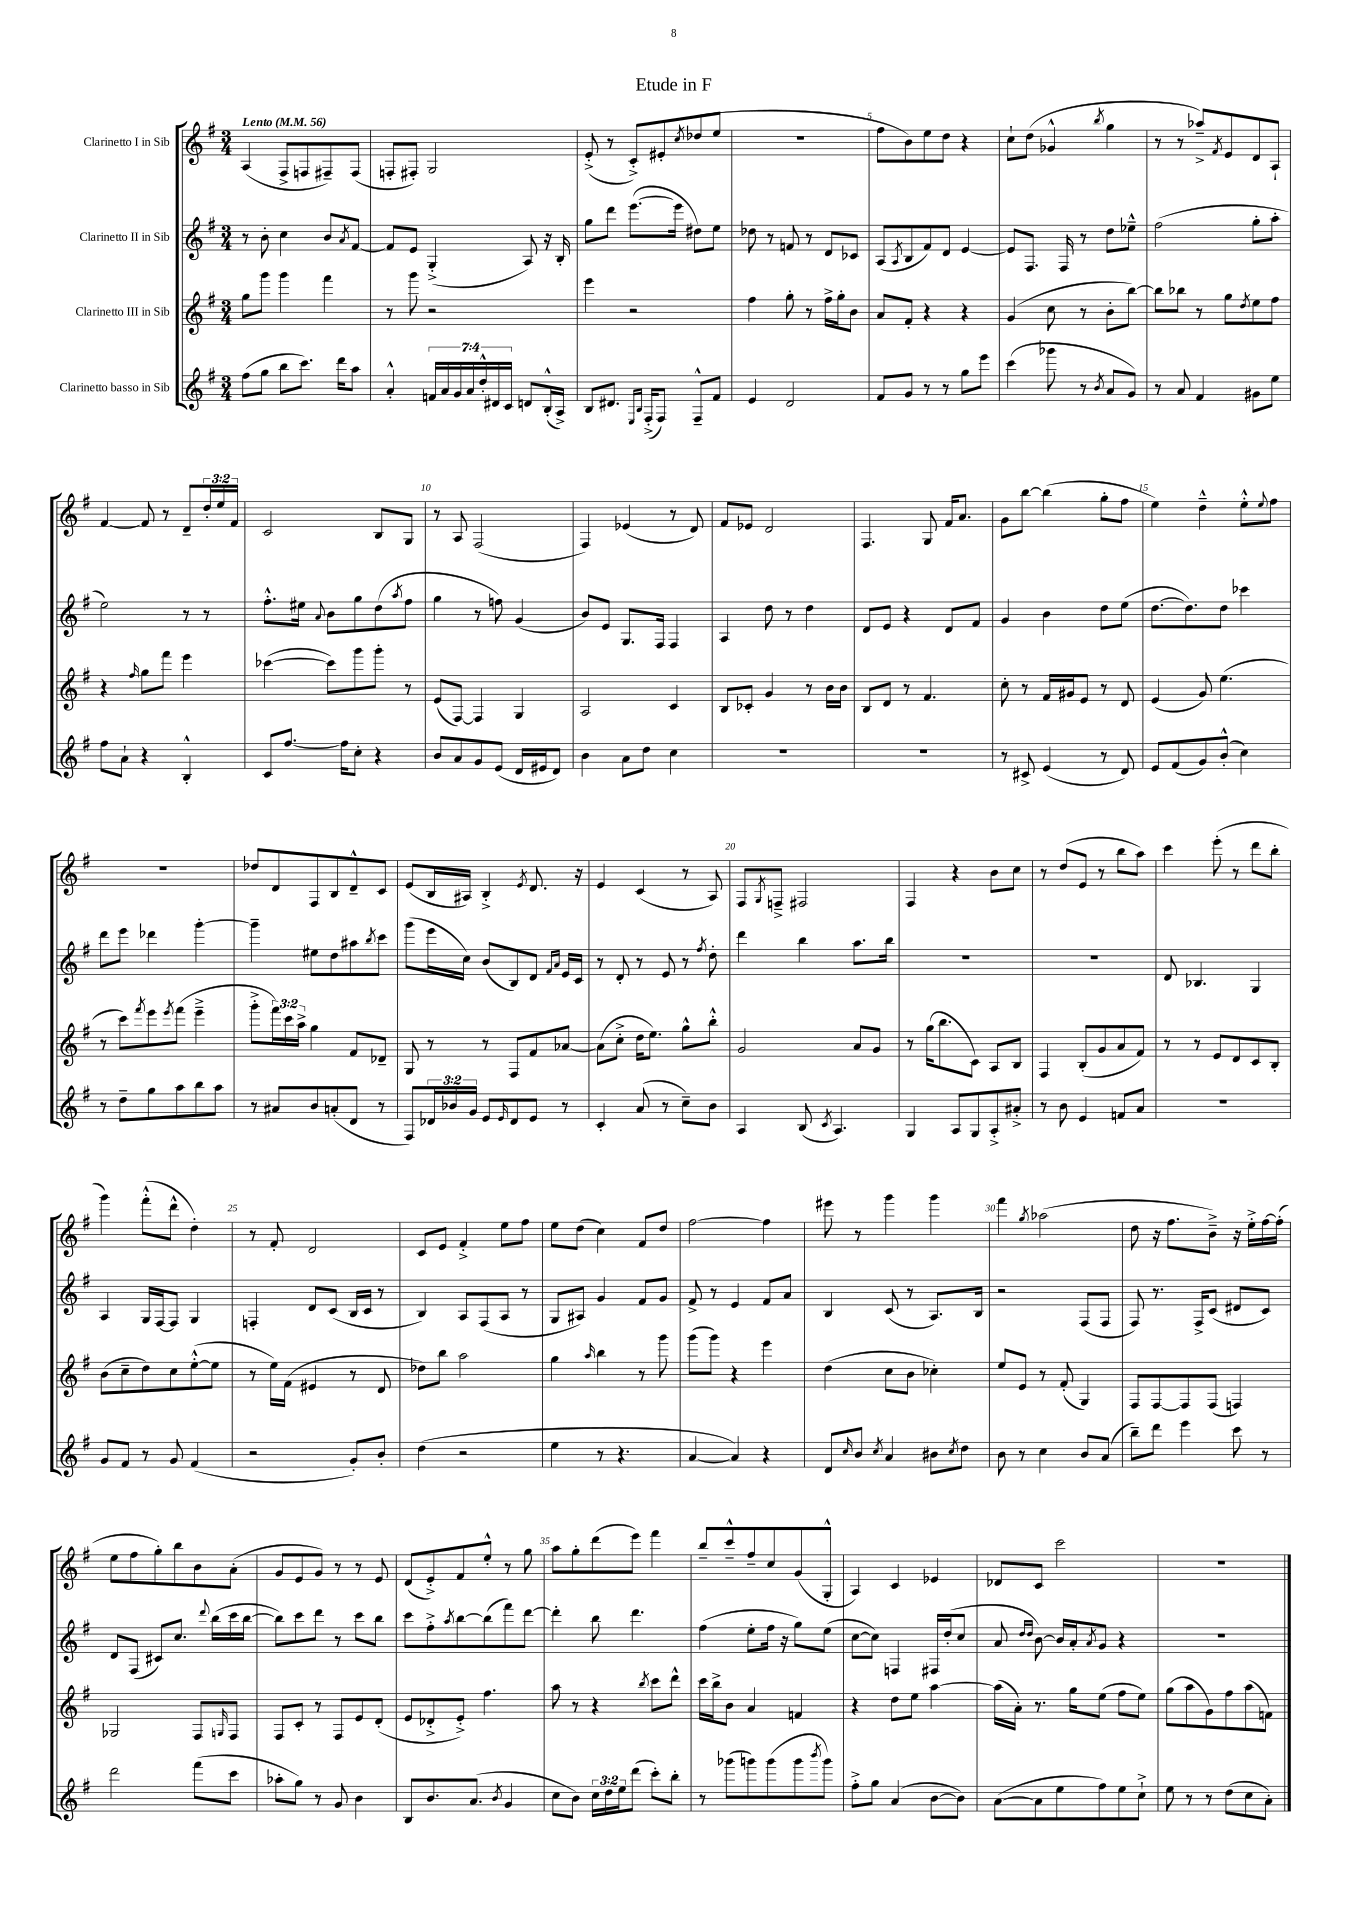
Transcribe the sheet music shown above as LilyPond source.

\header { title = "Etude in F" }
<<
\new StaffGroup <<
\new Staff = "s0" \with { instrumentName = "Clarinetto I in Sib" } {
    \clef treble \key g \major \numericTimeSignature \time 3/4 \override Staff.TupletNumber.text = #tuplet-number::calc-fraction-text \tempo "Lento" 4 = 56
    a4( fis8-> f8 fis8--) fis8( |
    f8-. fis8-.) g2 |
    e'8-.->( r8 c'8-.->) eis'8-. \acciaccatura { c''8 } des''8( e''8 |
    R2. |
    fis''8 b'8) e''8 d''8 r4 |
    c''8-! d''8( ges'4-^ \acciaccatura { b''8 } g''4 |
    r8 r8 aes''8--->) \acciaccatura { fis'8 } e'8 d'8 a8-! |
    fis'4~ fis'8 r8 d'8-- \tuplet 3/2 { d''16-. e''16 fis'16 } |
    c'2 b8 g8 |
    r8 a8 fis2( |
    fis4) ees'4( r8 d'8) |
    fis'8 ees'8 d'2 |
    fis4. g8 fis'16 a'8. |
    g'8 b''8~ b''4( g''8-. fis''8 |
    e''4) d''4---^ e''8-.-^ \appoggiatura { e''8 } fis''8 |
    R2. |
    des''8 d'8 fis8 b8 d'8---^ c'8 |
    e'8( b16 ais16) b4-.-> \acciaccatura { e'8 } d'8. r16 |
    e'4 c'4( r8 a8) |
    fis8 \acciaccatura { g8 } f8---> fis2 |
    fis4 r4 b'8 c''8 |
    r8 d''8( e'8 r8 b''8 a''8) |
    c'''4 e'''8-.( r8 d'''8 b''8-. |
    g'''4) fis'''8-.-^( d'''8-^ d''4-.) |
    r8 fis'8-. d'2 |
    c'8 e'8 fis'4-.-> e''8 fis''8 |
    e''8 d''8( c''4) fis'8 d''8 |
    fis''2~ fis''4 |
    eis'''8 r8 g'''4 g'''4 |
    fis'''4 \acciaccatura { g''8 } aes''2( |
    d''8 r16 fis''8. b'8--->) r16 e''16-.-> fis''16~ fis''16-.( |
    e''8 fis''8 g''8-.) b''8 b'8 a'8-.( |
    g'8 e'8 g'8) r8 r8 e'8 |
    d'8( e'8-.->) fis'8 e''8-.-^ r8 g''8 |
    a''8 g''8-. d'''8( e'''8) fis'''4 |
    b''8-- c'''8---^ fis''8-- c''8 g'8( g8-.-^ |
    a4) c'4 ees'4 |
    des'8 c'8 c'''2 |
    R2. \bar "|." |
}
\new Staff = "s1" \with { instrumentName = "Clarinetto II in Sib" } {
    \clef treble \key g \major \numericTimeSignature \time 3/4
    r8 b'8-. c''4 b'8 \acciaccatura { a'8 } fis'8~ |
    fis'8 e'8 g4-.->( a8) r16 b16-. |
    g''8 d'''8 e'''8.~( e'''16 dis''8) e''8 |
    des''8 r8 f'8 r8 d'8 ces'8 |
    a8( \acciaccatura { a8 } b8 fis'8) d'8 e'4~ |
    e'8 fis8. fis16 r8 d''8 ees''8---^ |
    fis''2( g''8-. a''8-. |
    e''2) r8 r8 |
    fis''8.-.-^ eis''16 \appoggiatura { a'8 } b'8 g''8 d''8( \acciaccatura { a''8 } fis''8 |
    g''4 r8 f''8) g'4( |
    b'8) e'8 g8. fis16 fis4 |
    a4 d''8 r8 d''4 |
    d'8 e'8 r4 d'8 fis'8 |
    g'4 b'4 d''8 e''8( |
    d''8.~ d''8.) d''8 ces'''4 |
    d'''8 e'''8 des'''4 g'''4~-. |
    g'''4-- eis''8 d''8 ais''8 \acciaccatura { b''8 } c'''8 |
    g'''8( e'''16 c''16) b'8( b8) d'8 \grace { fis'16 a'16 } e'16 c'16 |
    r8 d'8-. r8 e'8 r8 \acciaccatura { fis''8 } d''8-. |
    d'''4 b''4 a''8. b''16 |
    R2. |
    R2. |
    d'8 bes4. g4 |
    a4 g16 fis16~ fis8 g4 |
    f4-. d'8 c'8( b16 c'16 r8 |
    b4) a8 fis8( a8 r8 |
    g8 ais8) g'4 fis'8 g'8 |
    fis'8-> r8 e'4 fis'8 a'8 |
    b4 c'8( r8 a8.) b16 |
    r2 fis8( fis8 |
    fis8) r8. fis16-> c'8( dis'8 c'8) |
    d'8 fis8( cis'8) c''8. \appoggiatura { d'''8 } b''16( c'''16 b''16~ |
    b''8) c'''8 d'''8 r8 c'''8 b''8 |
    c'''8 fis''8-.-> \acciaccatura { a''8 } b''8~ b''8( fis'''8) d'''8~ |
    d'''4-. b''8 d'''4. |
    fis''4( e''8-. fis''16 r16 g''8) e''8( |
    c''8~ c''8) f4 fis16 d''16-.( c''8 |
    a'8 \grace { d''16 d''16 } b'8~) b'16 a'16-. \acciaccatura { a'8 } g'8 r4 |
    R2. \bar "|." |
}
\new Staff = "s2" \with { instrumentName = "Clarinetto III in Sib" } {
    \clef treble \key g \major \numericTimeSignature \time 3/4 \override Staff.TupletNumber.text = #tuplet-number::calc-fraction-text
    g''8 g'''8 g'''4 fis'''4 |
    r8 g'''8 r2 |
    e'''4 r2 |
    fis''4 g''8-. r8 fis''16-> g''16-. b'8 |
    a'8 fis'8-. r4 r4 |
    g'4( c''8 r8 b'8-. b''8~) |
    b''8 bes''8 r8 g''8 \acciaccatura { d''8 } e''8 fis''8 |
    r4 \grace { fis''16 } g''8 fis'''8 e'''4 |
    ces'''4~( ces'''8) g'''8 g'''8-. r8 |
    e'8( fis8~) fis4 g4 |
    a2 c'4 |
    b8 ces'8-. g'4 r8 b'16 b'16 |
    b8 d'8 r8 fis'4. |
    c''8-. r8 fis'16 gis'16 e'8 r8 d'8 |
    e'4( g'8) e''4.( |
    r8 c'''8) \acciaccatura { fis'''8 } e'''8 \acciaccatura { e'''8 } fis'''8( e'''4---> |
    g'''8-.-> \tuplet 3/2 { fis'''16) c'''16 a''16-> } g''4 fis'8 des'8-- |
    g8 r8 r8 fis8 fis'8 aes'8~ |
    aes'8( c''8-.-> d''16 e''8.) g''8-^ b''8-.-^ |
    g'2 a'8 g'8 |
    r8 g''16( b''8. c'8) a8 b8 |
    fis4 b8-.( g'8 a'8 fis'8) |
    r8 r8 e'8 d'8 c'8 b8-. |
    b'8( c''8-- d''8) c''8 e''8~-.-^( e''8 |
    r8 e''16) fis'16( eis'4 r8 d'8 |
    des''8) b''8 a''2 |
    g''4 \grace { a''16 } b''4 r8 g'''8 |
    g'''8( g'''8) r4 e'''4 |
    d''4( c''8 b'8 ces''4-.) |
    e''8 e'8 r8 fis'8-.( g4) |
    fis8 fis8~ fis8 fis8( f4) |
    ges2 fis8 \grace { g16 } fis8 |
    fis8 c'8-. r8 fis8 e'8 d'8-.( |
    e'8 des'8-.-> e'8-.->) fis''4. |
    a''8 r8 r4 \acciaccatura { b''8 } c'''8 d'''8-^ |
    c'''16 b''16-> b'8 a'4 f'4 |
    r4 d''8 e''8 a''4~ |
    a''16( a'16-.) r8. g''16 e''8( fis''8 e''8) |
    g''8( a''8 g'8) fis''8 a''8( f'8) \bar "|." |
}
\new Staff = "s3" \with { instrumentName = "Clarinetto basso in Sib" } {
    \clef treble \key g \major \numericTimeSignature \time 3/4 \override Staff.TupletNumber.text = #tuplet-number::calc-fraction-text
    fis''8( g''8 b''8 c'''8.) d'''16 a''8 |
    a'4-.-^ \tuplet 7/4 { f'16 a'16 g'16 a'16 d''16-.-^ dis'16 c'16 } d'8 b16-.-^( a16->) |
    b8 dis'8. \grace { e16 b16 } fis16-.->( fis8) fis8---^ fis'8 |
    e'4 d'2 |
    fis'8 g'8 r8 r8 g''8 e'''8 |
    c'''4( ges'''8 r8 \acciaccatura { b'8 } a'8 g'8) |
    r8 a'8 fis'4 gis'8 e''8 |
    fis''8 a'8-! r4 b4-.-^ |
    c'8 fis''8.~ fis''16 c''8-. r4 |
    b'8 a'8 g'8 e'8( d'16 eis'16 d'8) |
    b'4 a'8 d''8 c''4 |
    R2. |
    R2. |
    r8 cis'8-> e'4( r8 d'8) |
    e'8 fis'8( g'8) b'8-.-^( c''4) |
    r8 d''8-- g''8 a''8 b''8 a''8 |
    r8 ais'8 b'8 a'8-.( d'8 r8 |
    fis8) \tuplet 3/2 { des'16 bes'16 g'16 } e'8 \grace { e'16 } des'8 e'8 r8 |
    c'4-. a'8( r8 c''8--) b'8 |
    a4 b8( \acciaccatura { c'8 } a4.) |
    g4 a8 g8 a8-.-> ais'8-.-> |
    r8 b'8 e'4 f'8 a'8 |
    R2. |
    g'8 fis'8 r8 g'8 fis'4( |
    r2 g'8-.) b'8-. |
    d''4( r2 |
    e''4 r8 r4. |
    a'4~ a'4) r4 |
    d'8 \grace { c''16 } b'8 \acciaccatura { c''8 } a'4 bis'8 \acciaccatura { c''8 } d''8 |
    b'8 r8 c''4 b'8 a'8( |
    b''8--) d'''8 e'''4 c'''8 r8 |
    d'''2 fis'''8( c'''8 |
    aes''8-. g''8) r8 g'8 b'4 |
    b8 b'8. a'8.( \acciaccatura { b'8 } g'4 |
    c''8 b'8) \tuplet 3/2 { c''16 d''16 e''16 } d'''8( c'''8-.) b''8-. |
    r8 ges'''8( g'''8) g'''8( g'''8 \acciaccatura { b'''8 } g'''8) |
    fis''8-.-> g''8 a'4( b'8~ b'8) |
    a'8~( a'8 e''8 fis''8) e''8 c''8-!-> |
    e''8 r8 r8 d''8( c''8 a'8-.) \bar "|." |
}
>>
>>
\layout { \context { \Score \override BarNumber.break-visibility = ##(#f #t #t) barNumberVisibility = #(every-nth-bar-number-visible 5) } }
